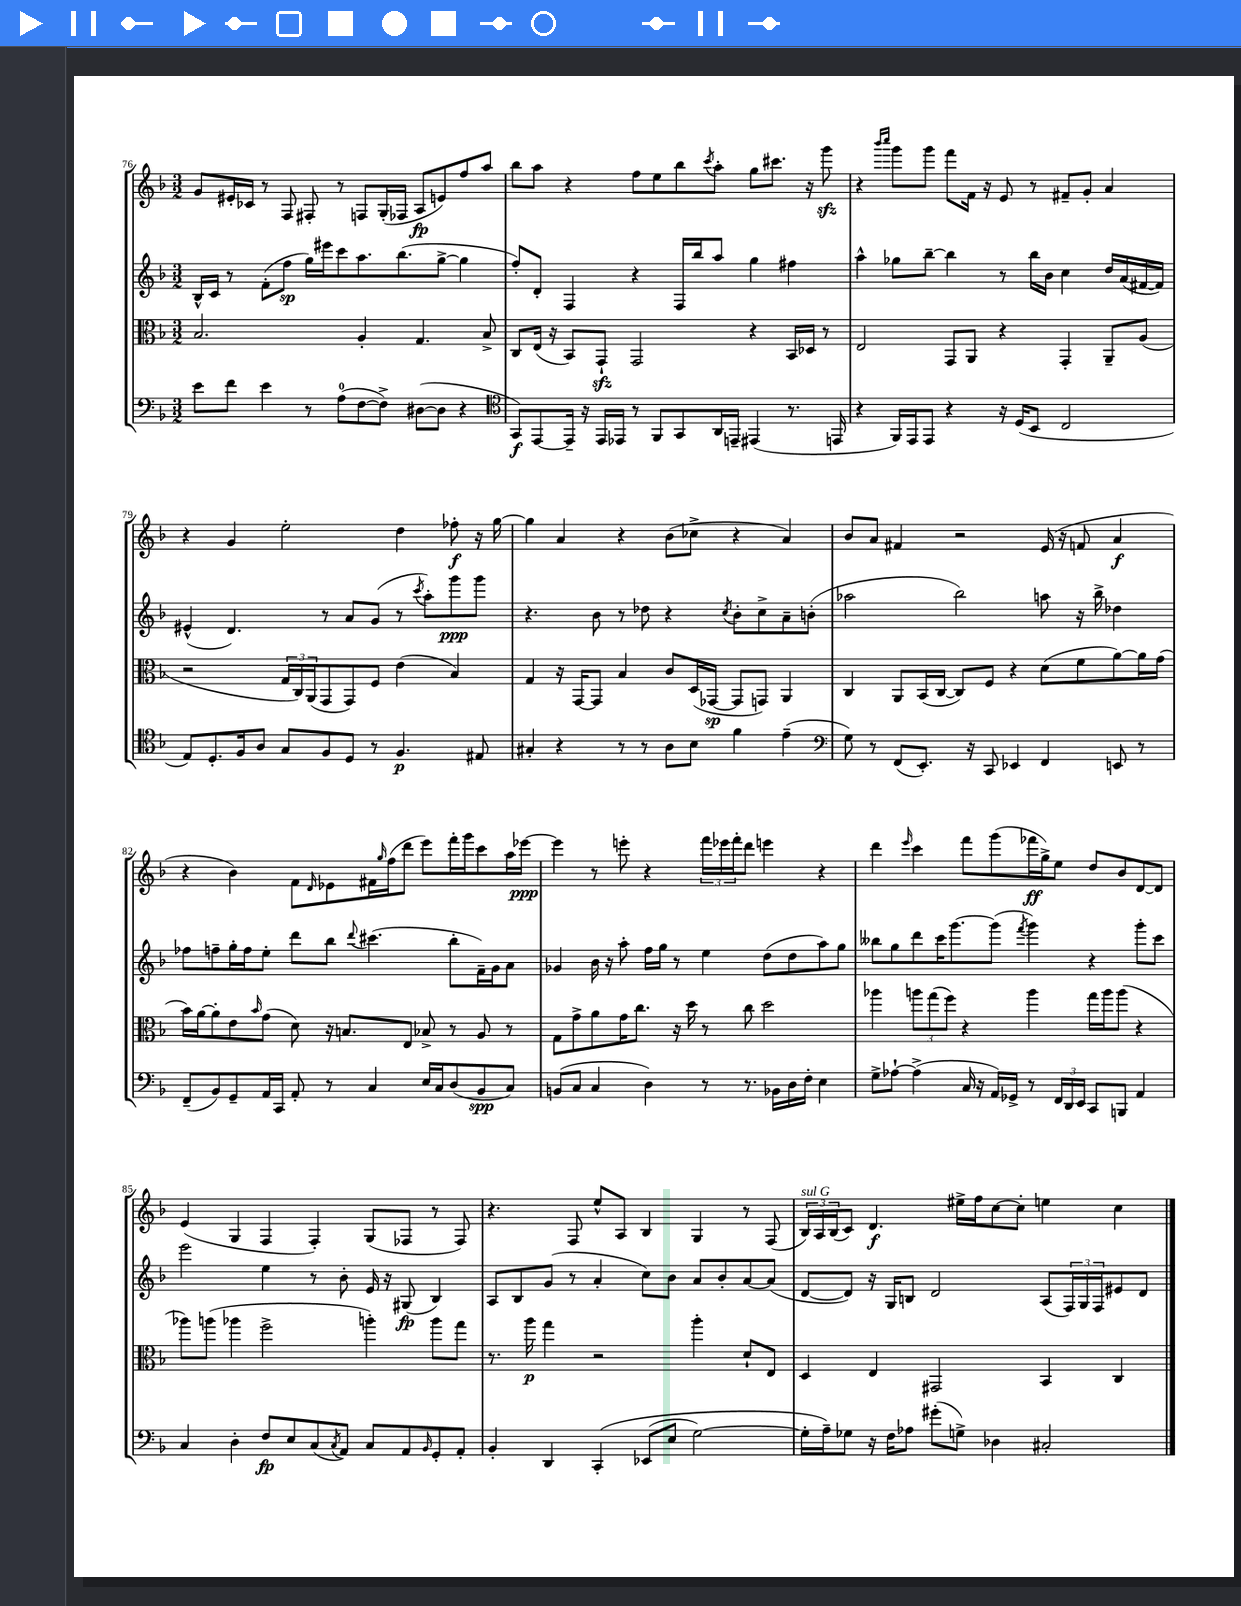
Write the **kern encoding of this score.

**kern	**kern	**kern	**kern
*staff4	*staff3	*staff2	*staff1
*clefF4	*clefC3	*clefG2	*clefG2
*k[b-]	*k[b-]	*k[b-]	*k[b-]
*M3/2	*M3/2	*M3/2	*M3/2
8e	2.B-	16B-^^	8g
.	.	16c	.
8f	.	8r	16e#'
.	.	.	16c-
4e	.	(8f'	8r
.	.	8ff	8F
8r	.	16gg)	8F#'
.	.	16eee#	.
(8A	.	8ccc	8r
[8F	4A'	8.aa	8F
8F^])	.	.	(16G'
.	.	(8.bb-	16F-
([8D#	4.G	.	8A
8D#]	.	[8gg^	8e)
4r	.	4gg]	8ff
.	8B-^	.	8aa
=	=	=	=
*clefC4	*	*	*
8GG)	8C	8ff')	8bb-
[8EE	(16E	8d'	8aa
.	16r	.	.
16EE~]	8BB-)	4F	4r
16r	.	.	.
16EE	8GG`	.	.
16EE-	.	.	.
8r	2GG	4r	8ff
8FF	.	.	8ee
8GG	.	16F	8bb-
.	.	16bb-	.
.	.	.	8qccc
16AA	.	8aa	8aa'
16EE~	.	.	.
(4EE#	4r	4gg	8gg
.	.	.	8.ccc#
8.r	16BB-	4ff#	.
.	16D-	.	16r
.	8r	.	8ggg
16EE	.	.	.
=	=	=	=
4r	2E	4aa^^	4r
.	.	.	16qqbbb-
.	.	.	16qqcccc
16FF)	.	8gg-	8ggg
16EE	.	.	.
8EE	.	[8bb-~	8ggg
4r	8GG	4bb-]	8fff
.	8AA	.	16f
.	.	.	16r
16r	4r	8r	8e
(16D	.	.	.
8BB-	.	16bb-	8r
.	.	16b-	.
2C	4GG'	4cc	8f#~
.	.	.	8g'
.	8AA~	16dd	4a
.	.	(16a	.
.	(8A	[16f#	.
.	.	16f#])	.
=	=	=	=
8E)	2r	(4e#^^	4r
8.D'	.	.	.
.	.	4.d)	4g
16F	.	.	.
8A	.	.	.
8G	24G	.	2ee'
.	24C)	.	.
.	(24AA	.	.
8F	8GG	8r	.
8D	8GG)	8a	.
8r	8F	(8g	.
4.F	(4e	8r	4dd
.	.	8qccc	.
.	.	8aa')	.
.	4B-)	8ggg	8ff-'
8E#	.	8ggg	16r
.	.	.	[16gg
=	=	=	=
4G#'	4G	4.r	4gg]
4r	16r	.	4a
.	[16GG	.	.
.	8GG]	8b-	.
8r	4B-	8r	4r
8r	.	8dd-	.
8A	8c	4r	(8b-
8B-	(16D	.	8cc-^
.	[16GG-	.	.
.	.	8qcc	.
4f	8GG-]	8b-'	4r
.	8GG)	8cc^	.
(4e~	4AA	8a~	4a)
.	.	(8b'	.
=	=	=	=
*clefF4	*	*	*
8G)	4C	2aa-	8b-
8r	.	.	8a
(8FF	8AA	.	4f#
8.EE')	(16BB-	.	.
.	[16C	.	.
.	8C])	2bb-)	2r
16r	.	.	.
8CC	8F	.	.
4EE-	4r	.	.
4FF	(8d	8aa	(16e
.	.	.	16r
.	8f	16r	8f
.	.	16bb-^	.
8EE	[8a)	4dd-	4a
8r	16a]	.	.
.	(16g	.	.
=	=	=	=
(8FF~	16b-)	8ff-	4r
.	[16a	.	.
8BB-)	8a']	8ff~	.
8GG~	8e	16gg'	4b-)
.	.	16ff	.
.	16qqb-	.	.
16AA	(8g	8ee'	.
16CC	.	.	.
8AA'	8d)	8ddd	8f
.	.	.	16qqd
8r	16r	8bb-	8e-
.	8.B	.	.
.	.	8qqddd	.
4C	.	(4.ccc#	16f#
.	.	.	16qqgg
.	.	.	(16ff
.	8E	.	8ddd
16E	8B-^	.	8eee)
16C	.	.	.
(8D	8r	8bb-'	16fff'
.	.	.	16ggg
8BB-	8A	16f~)	8ccc
.	.	16g	.
8C)	8r	8a	16aa
.	.	.	[16eee-
=	=	=	=
(8BB	8G	4g-	4eee-]
8C	8g^	.	.
4C	8a	16b-	8r
.	.	16r	.
.	16g	8aa'	8eee'
.	8.cc	.	.
4D)	.	16ff	4r
.	.	16gg	.
.	16r	8r	.
.	16dd	.	.
8r	8r	4ee	24fff
.	.	.	24eee-
.	.	.	24fff'
8.r	8cc	.	8ddd
.	2dd	(8dd	4eee
16BB-	.	.	.
16D	.	8dd	.
16F'	.	.	.
4E	.	8aa)	4r
.	.	8gg	.
=	=	=	=
8G^	4aa-	8bb--	4ddd
[8A-`	.	8gg	.
.	.	.	16qqeee
(4A-^]	12aa	8ddd	4ccc
.	(12gg	.	.
.	.	16ccc	.
.	12ff)	.	.
.	.	[8.ggg	.
16C	4r	.	8fff
16r	.	.	.
16AA)	.	(8ggg]	(8ggg
16GG-^	.	.	.
.	.	8qfff	.
8r	4aa	4ggg)	16fff-
.	.	.	16gg^)
24FF	.	.	8ee
24DD	.	.	.
24EE	.	.	.
8CC	16gg	4r	8dd
.	16aa	.	.
8BBB	(8aa	.	8b-
4AA	4r	8ggg'	[8d
.	.	8ccc	8d]
=	=	=	=
4C	8aa-)	2eee	(4e
.	(8aa	.	.
4D'	4aa-	.	4G
8F	2ff^	4ee	4F
8E	.	.	.
(8C	.	8r	4F')
8qC	.	.	.
8AA)	.	8b-'	.
8C	4aa')	16e	(8G
.	.	16r	.
8AA	.	(8G#	8F-
16qqBB-	.	.	.
8GG'	8aa	4B-)	8r
8AA'	8gg	.	8F-)
=	=	=	=
4BB-'	8.r	8A	4.r
.	.	8B-	.
.	16aa	.	.
4DD	4gg	(8g	.
.	.	8r	8F
&(4CC'	2r	4a'	8ee^^
.	.	.	8A
(8EE-	.	8cc)	4B-
8E	.	8b-	.
[2G)	4aa'	8a	4G
.	.	8b-'	.
.	8d`	[8a	8r
.	8E	(8a]	(8F
=	=	=	=
16G']	4D	[8d	24B-)
.	.	.	24A
16A~&)	.	.	.
.	.	.	(24B-
8G-	.	8d])	8c)
16r	4E	16r	4.d
16F	.	16G	.
8A-	.	8B	.
(8g#'	2GG#	2d	.
8G^)	.	.	16ee#^
.	.	.	16ff
4D-	.	.	[8cc
.	.	.	8cc']
2C#'	4BB-	(8A	4ee
.	.	24F)	.
.	.	24G	.
.	.	24F	.
.	4C	8e#	4cc
.	.	8d	.
==	==	==	==
*-	*-	*-	*-
